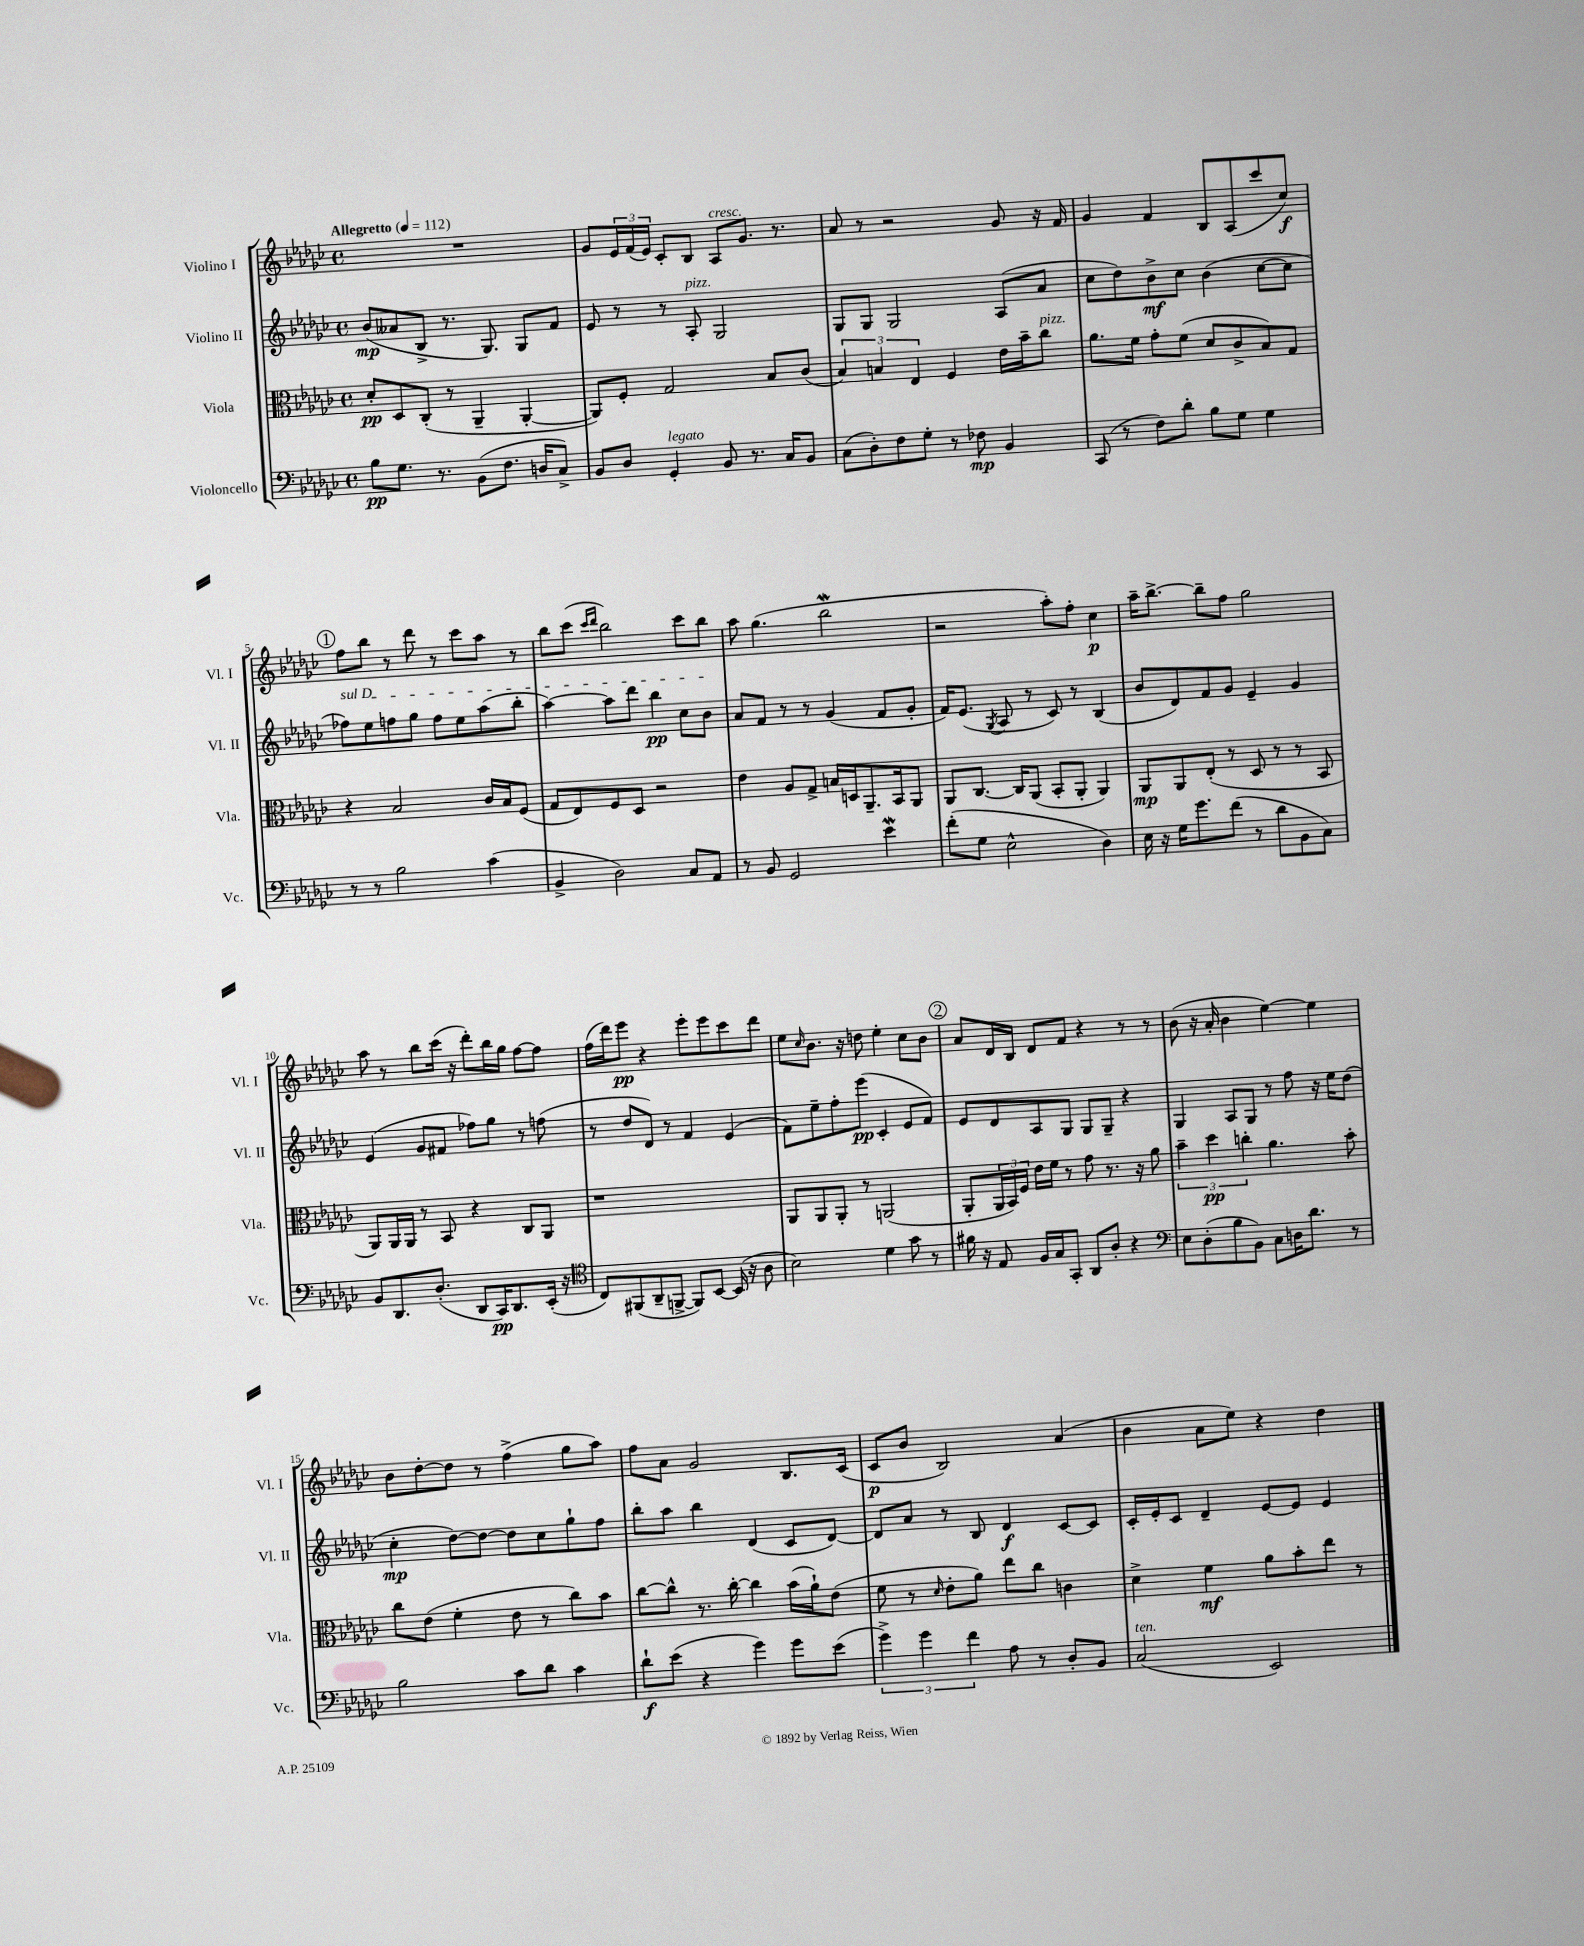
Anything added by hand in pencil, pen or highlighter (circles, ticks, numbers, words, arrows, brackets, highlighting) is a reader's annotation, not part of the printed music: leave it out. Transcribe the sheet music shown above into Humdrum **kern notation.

**kern	**kern	**kern	**kern
*staff4	*staff3	*staff2	*staff1
*clefF4	*clefC3	*clefG2	*clefG2
*k[b-e-a-d-g-c-]	*k[b-e-a-d-g-c-]	*k[b-e-a-d-g-c-]	*k[b-e-a-d-g-c-]
*M4/4	*M4/4	*M4/4	*M4/4
*met(c)	*met(c)	*met(c)	*met(c)
*MM112	*MM112	*MM112	*MM112
8B-\L	8d-'/L	(8b-/L	1r
8.G-\J	8D-/	8a--/	.
.	(8C-'/J	8B-^/J	.
8.r	.	.	.
.	8r	8.r	.
(8BB-\L	4AA-~/	.	.
.	.	8.G-/)	.
8.F\J	.	.	.
.	[4AA-'/	8G-/L	.
16D/LK	.	.	.
8C-^/J)	.	8f/J	.
=	=	=	=
8BB-/L	8AA-/]L)	8e-/	8g-/L
8D-/J	8F'/J	8r	24e-/L
.	.	.	(24f/
.	.	.	24e-/JJ)
4GG-'/	2G-/	8r	8c-'/L
.	.	8A-'/	8B-/J
8BB-/	.	2G-/	8A-/L
8.r	.	.	8.g-/J
.	8B-/L	.	.
16C-/LK	.	.	8.r
8BB-/J	(8c-/J	.	.
=	=	=	=
(8C-\L	6B-/)	8G-/L	8a-/
8D-'\)	.	8G-/J	8r
.	6B/	.	.
8F\	.	2G-/	2r
.	6E-/	.	.
8G-'\J	.	.	.
8r	4F/	.	.
8F-\	.	.	.
4BB-/	16e-\LL	(8A-/L	8g-/
.	16b-~\J	.	.
.	8cc-\J	8a-/J	16r
.	.	.	16f/
=	=	=	=
(8CC-/	8.a-\L	8cc-\L	4g-/
8r	.	8dd-\)	.
.	16f\Jk	.	.
8F\L)	8g-'\L	8b-^\	4f/
8d-'\J	(8f\J	8cc-\J	.
8B-\L	8d-/L	(4b-\	8B-/L
8G-\J	8c-^/	.	(8A-/
4G-\	8B-/)	[8cc-\L	8ccc-/
.	8G-/J	8cc-\]J	8cc-/J)
=	=	=	=
8r	4r	8ff-\L)	8ff\L
8r	.	8ee-\	8bb-\J
2B-\	2B-/	8ff\	8r
.	.	8gg-\J	8ddd-\
.	.	8ff\L	8r
.	.	8ee-\	8ccc-\L
(4c-\	16c-/LL	(8aa-\	8aa-\J
.	16B-/J	.	.
.	(8F/J	8bb-'\J	8r
=	=	=	=
4BB-^/	8G-/L	[4aa-\)	8bb-\L
.	8E-/)	.	(8ccc-\J
.	.	.	16qqccc-/LL
.	.	.	16qqddd-/JJ
2D-\)	8F/	8aa-\]L	2bb-\)
.	8D-/J	8ddd-\J	.
.	2r	4bb-\	.
8C-/L	.	8cc-\L	8ccc-\L
8AA-/J	.	8b-\J	8bb-\J
=	=	=	=
8r	4e-\	8a-/L	8aa-\
8BB-/	.	8f/J	(4.gg-\
2GG-/	8A-/L	8r	.
.	8G-^/J	8r	.
.	16B/LL	(4g-/	2bb-\
.	16D/J	.	.
.	8.AA-~/	.	.
4e-\	.	8f/L	.
.	16BB-/k	.	.
.	8AA-/J	8g-'/J	.
=	=	=	=
(8f'\L	8AA-/L	16f/LK)	2r
.	.	(8.e-/J	.
8G-\J	[8.C-/J	.	.
.	.	8qG-/	.
2E-^^\	.	8A-/	.
.	16C-/]LK	.	.
.	(8AA-/J	8r	.
.	8BB-'/L	8c-/)	8aa-'\L)
.	8AA-'/J	8r	8ff'\J
4D-\)	4AA-/)	(4B-/	4cc-\
=	=	=	=
16E-\	8AA-/L	8b-/L	16aa-~\LK
16r	.	.	[8.bb-^\J
16G-\LK	8AA-/	8d-/)	.
8.g-\	.	.	.
.	(8E-'/J	8f/	8bb-~\]L
(8f\J	8r	8g-/J	8ff\J
8r	8D-/	4e-~/	2gg-\
8d-\L	8r	.	.
8BB-\	8r	4g-/	.
8C-\J)	8BB-/	.	.
=	=	=	=
8BB-/L	8AA-/L)	(4e-/	8aa-\
8.DD-/	16AA-/L	.	8r
.	16AA-/JJ	.	.
.	8r	8g-/L	8bb-\L
(8.D-'/J	.	.	.
.	8BB-/	8f#/J	(16ccc-\Jk
.	.	.	16r
8DD-/L	4r	8ff-\L)	8ddd-'\L)
16CC-/K)	.	8gg-\J	16bb-\L
8.DD-/	.	.	16gg-\JJ
.	8C-/L	8r	[8ff\L
(16EE-'/Jk	8AA-/J	(8ff\	8ff\]J
16r	.	.	.
=	=	=	=
*clefC4	*	*	*
8C-/L)	1r	8r	(16ff\LL
.	.	.	16ddd-\J)
(8FF#/	.	8dd-/L	8eee-\J
8AA-~/	.	8d-/J)	4r
[8FF^/J	.	8r	.
8FF/]L)	.	4f/	8eee-'\L
[8BB-/J	.	.	8eee-\
(16BB-/]	.	(4e-/	8ccc-\
16r	.	.	.
8A-\	.	.	8ddd-\J
=	=	=	=
2B-\)	8AA-/L	8f\L)	8ee-\L
.	.	.	16qqcc-/
.	8AA-/	8ee-~\	8.b-\J
.	8AA-'/J	8ff'\	.
.	.	.	16r
.	8r	(8eee-\J	8dd\
4d-\	(2AA/	4c-'/	4ee-'\
8g-\	.	8e-/L	8cc-\L
8r	.	8f/J)	8b-\J
=	=	=	=
16f#\	8AA-'/L	8e-/L	8a-/L
16r	.	.	.
8E-/	24AA-/L	8d-/	16d-/L
.	24BB-/)	.	.
.	.	.	16B-/JJ
.	24F/JJ	.	.
16F/LL	16e-\LL	8A-/	8d-/L
16G-/J	16f\JJ	.	.
8GG-'/J	8r	8G-/J	8f/J
8AA-/L	8g-\	8G-/L	4r
8A-'/J	8.r	8G-~/J	.
4r	.	4r	8r
.	16r	.	.
.	8a-\	.	8r
=	=	=	=
*clefF4	*	*	*
8E-\L	6b-~\	4G-/	(8b-\
(8D-'\	.	.	16r
.	6dd-\	.	.
.	.	.	16a-'/
8B-\	.	8A-/L	4b-\
.	6cc'\	.	.
8BB-\J)	.	8G-/J	.
8C-\L	4.a-\	8r	[4ee-\)
16D\K	.	8ff\	.
8.d-\J	.	.	.
.	.	16r	4ee-\]
.	.	16ee-\LK	.
8r	8b-'\	(8dd-\J	.
=	=	=	=
2B-\	8cc-\L	4cc-'\	8b-\L
.	(8e-\J	.	[8dd-'\
.	4f'\	[8dd-\L)	8dd-\]J
.	.	8dd-\_J	8r
8c-\L	8e-\	8dd-\]L	(4ff^\
8d-\J	8r	8cc-\	.
4c-\	8cc-\L)	8gg-`\	8gg-\L
.	8b-\J	8ff\J	8aa-\J)
=	=	=	=
8d-`\L	[8cc-\L	8bb-'\L	8ff\L
(8e-\J	8cc-^^\]J	8aa-\J	8a-\J
4r	8.r	4bb-\	2g-/
.	[16cc-'\	.	.
4g-\)	4cc-\]	(4d-/	.
8g-\L	(16b-\LL	8c-/L	8.B-/L
.	16a-`\J)	.	.
(8e-\J	(8e-\J	[8d-/J)	.
.	.	.	(16c-/Jk
=	=	=	=
6g-^\)	8f\	8d-/]L	8c-/L
.	8r	8a-/J	8b-/J
6g-\	.	.	.
.	16qqd-/	.	.
.	8e-'\L	8r	2B-/)
6f\	.	.	.
.	8a-\J)	8B-/	.
8A-\	8ee-\L	4d-/	.
8r	8cc-\J	.	.
8D-'/L	4c\	[8c-/L	(4a-/
8BB-/J	.	8c-/]J	.
=	=	=	=
(2C-/	4d-^\	16c-'/LL	4b-\
.	.	16e-'/J	.
.	.	8c-/J	.
.	4f\	4d-~/	8a-\L
.	.	.	8ee-\J)
2EE-/)	8a-\L	[8e-/L	4r
.	8b-'\	8e-/]J	.
.	8ee-\J	4e-/	4dd-\
.	8r	.	.
==	==	==	==
*-	*-	*-	*-
